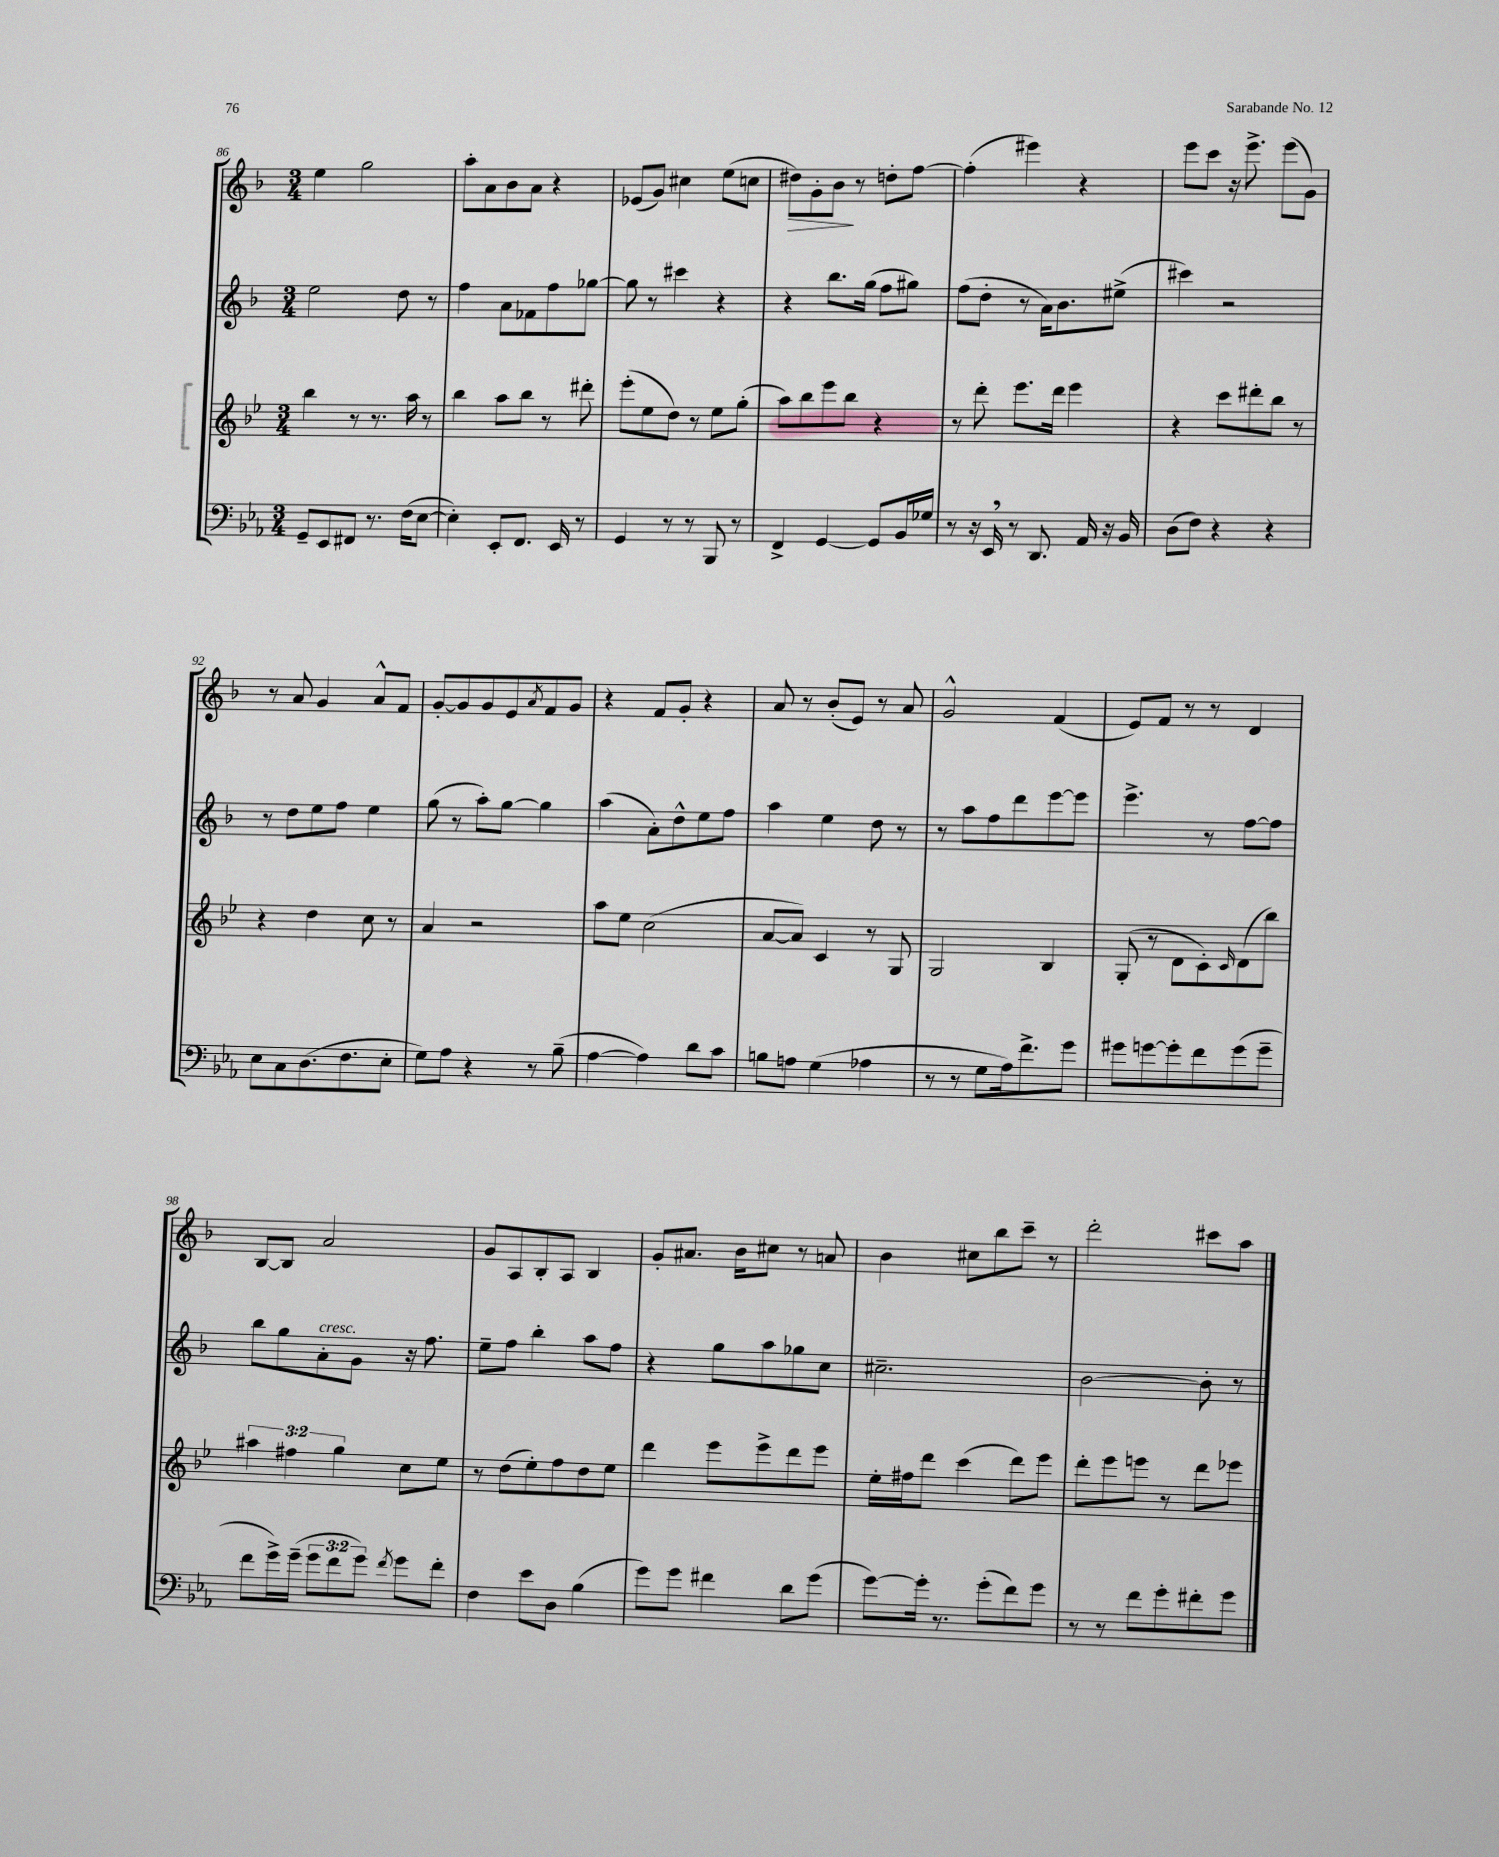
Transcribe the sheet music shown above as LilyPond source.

<<
\new StaffGroup <<
\new Staff = "s0" {
    \clef treble \key f \major \numericTimeSignature \time 3/4
    e''4 g''2 |
    a''8-. a'8 bes'8 a'8 r4 |
    ees'8( g'8) cis''4 e''8( c''8 |
    dis''8\>) g'8-. bes'8\! r8 d''8-. f''8~ |
    f''4-.( eis'''4) r4 |
    e'''8 c'''8 r16 e'''8.-> e'''8( g'8) |
    r8 a'8 g'4 a'8-^ f'8 |
    g'8~-. g'8 g'8 e'8 \acciaccatura { a'8 } f'8 g'8 |
    r4 f'8 g'8-. r4 |
    a'8 r8 bes'8-.( e'8) r8 a'8 |
    g'2-^ f'4( |
    e'8) f'8 r8 r8 d'4 |
    bes8~ bes8 a'2 |
    g'8 a8 bes8-. a8 bes4 |
    g'8-. ais'8. bes'16 cis''8 r8 a'8 |
    bes'4 cis''8 bes''8 c'''8-- r8 |
    d'''2-. cis'''8 a''8 \bar "|." |
}
\new Staff = "s1" {
    \clef treble \key f \major \numericTimeSignature \time 3/4
    e''2 d''8 r8 |
    f''4 a'8 fes'8 f''8 ges''8~ |
    ges''8 r8 cis'''4 r4 |
    r4 bes''8. g''16( f''8 gis''8) |
    f''8( d''8-. r8 a'16) bes'8. eis''8->( |
    cis'''4) r2 |
    r8 d''8 e''8 f''8 e''4 |
    g''8( r8 a''8-.) g''8~ g''4 |
    a''4( a'8-.) d''8-^ e''8 f''8 |
    a''4 e''4 d''8 r8 |
    r8 a''8 f''8 d'''8 e'''8~ e'''8 |
    e'''4.-> r8 f''8~ f''8 |
    bes''8 g''8 a'8-.^\markup { \italic "cresc." } g'8 r16 f''8. |
    e''8-- f''8 bes''4-. a''8 f''8 |
    r4 g''8 a''8 ges''8 c''8 |
    cis''2.-- |
    bes'2~ bes'8-. r8 \bar "|." |
}
\new Staff = "s2" {
    \clef treble \key bes \major \numericTimeSignature \time 3/4 \override Staff.TupletNumber.text = #tuplet-number::calc-fraction-text
    bes''4 r8 r8. a''16 r8 |
    bes''4 a''8 bes''8 r8 dis'''8-. |
    ees'''8-.( ees''8 d''8) r8 ees''8 g''8-.( |
    a''8) bes''8 ees'''8 bes''8 r4 |
    r8 d'''8-. ees'''8. d'''16 ees'''4 |
    r4 c'''8 dis'''8-. bes''8 r8 |
    r4 d''4 c''8 r8 |
    a'4 r2 |
    a''8 ees''8 c''2( |
    a'8~ a'8) c'4 r8 g8 |
    g2 bes4 |
    g8-.( r8 d'8 c'8-.) \grace { c'16 } d'8( bes''8) |
    \tuplet 3/2 { ais''4 fis''4 g''4 } c''8 ees''8 |
    r8 d''8( ees''8-.) f''8 d''8 ees''8 |
    d'''4 ees'''8 ees'''8-> d'''8 ees'''8 |
    ees''16-. fis''16 d'''8 c'''4( d'''8) ees'''8 |
    d'''8-. ees'''8 e'''8 r8 d'''8 ees'''8 \bar "|." |
}
\new Staff = "s3" {
    \clef bass \key ees \major \numericTimeSignature \time 3/4 \override Staff.TupletNumber.text = #tuplet-number::calc-fraction-text
    g,8-- ees,8 fis,8 r8. f16( ees8~ |
    ees4-.) ees,8-. f,8. ees,16 r8 |
    g,4 r8 r8 bes,,8 r8 |
    f,4-> g,4~ g,8 bes,16 ges16 |
    r8 r16 ees,16 \breathe r8 d,8. aes,16 r16 bes,16 |
    d8( f8) r4 r4 |
    ees8 c8 d8.( f8. ees8-. |
    g8) aes8 r4 r8 bes8--( |
    aes4~ aes4) d'8 c'8 |
    b8 a8 g4( aes4 |
    r8 r8 g8 aes16) f'8.-> g'8 |
    gis'8 g'8~ g'8-. f'8 g'8( g'8-- |
    f'8 g'16->) g'16--( \tuplet 3/2 { g'8 f'8 g'8) } \acciaccatura { f'8 } g'8 f'8-. |
    f4 ees'8 d8 bes4( |
    g'8) g'8 fis'4 d'8 g'8( |
    g'8~) g'16-. r8. g'8-.( f'8) g'8 |
    r8 r8 f'8 g'8-. fis'8-. g'8 \bar "|." |
}
>>
>>
\layout { \context { \Score currentBarNumber = #86 } }
